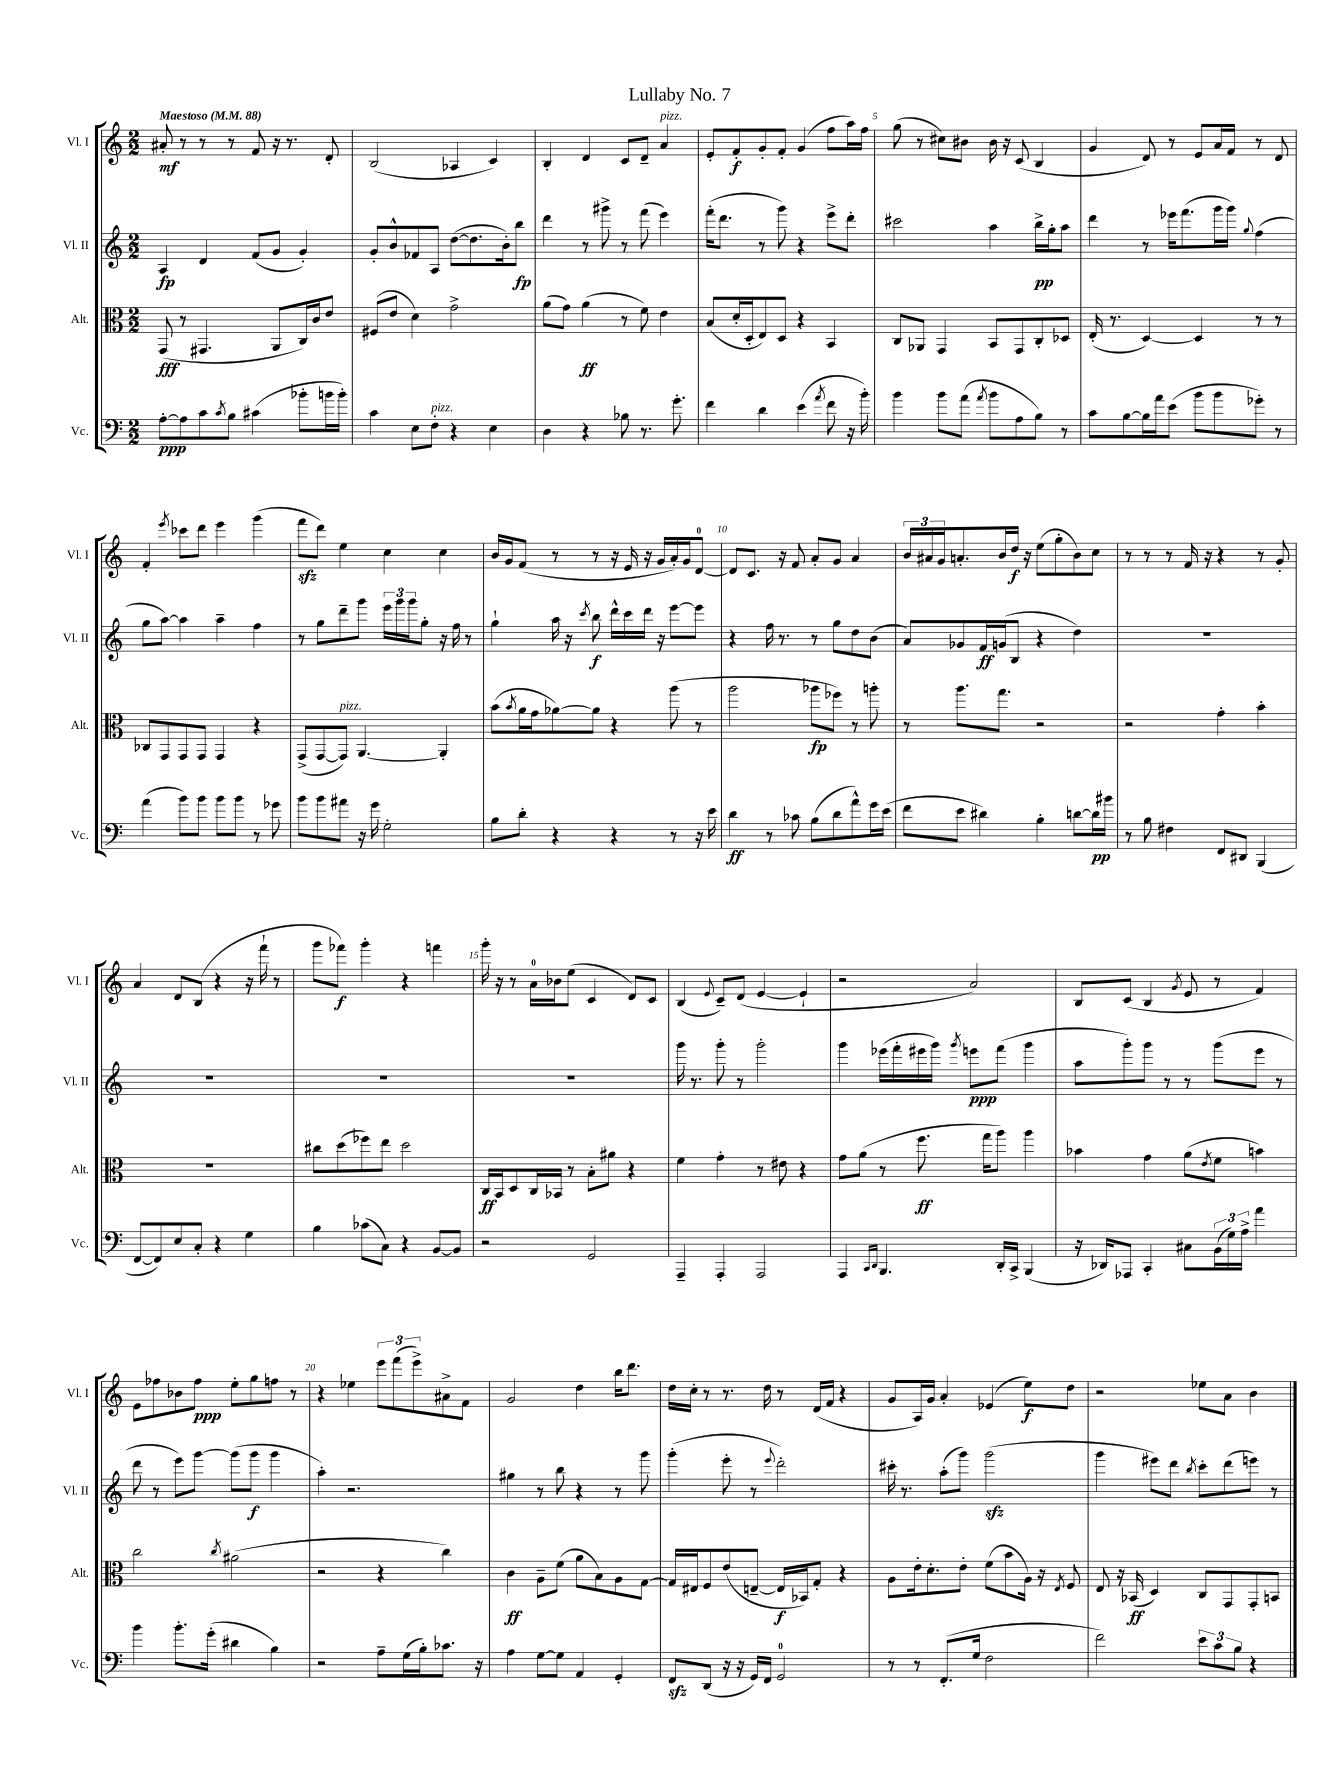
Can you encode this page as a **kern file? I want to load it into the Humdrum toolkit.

**kern	**kern	**kern	**kern
*staff4	*staff3	*staff2	*staff1
*clefF4	*clefC3	*clefG2	*clefG2
*k[]	*k[]	*k[]	*k[]
*M2/2	*M2/2	*M2/2	*M2/2
*MM88	*MM88	*MM88	*MM88
[8A'	(8GG	4A	8a#'
8A]	8r	.	8r
8c	4.GG#	4d	8r
8qc	.	.	.
8B	.	.	8r
(4c#	.	(8f	8f
.	8AA	8g	16r
.	.	.	8.r
8b-'	16C)	4g')	.
.	16c	.	.
16b	8e	.	8d'
16b')	.	.	.
=	=	=	=
4c	(8F#	8g'	(2B
.	8e	8b^^	.
8E	4d)	8f-	.
8F'	.	8A	.
4r	2g^	([8dd	4A-
.	.	8.dd]	.
4E	.	.	4c)
.	.	16b')	.
.	.	8bb	.
=	=	=	=
4D	(8a	4ddd	4B'
.	8g)	.	.
4r	(4a	8r	4d
.	.	8ggg#^	.
8B-	8r	8r	8c
8.r	8f)	(8fff	8d~
.	4e	4eee)	4a
8.g'	.	.	.
=	=	=	=
4f	(8B	(16fff'	8e'
.	.	8.ddd	.
.	16d'	.	8f'
.	16D'	.	.
4d	8E)	8r	8g'
.	8D	8ggg)	8f'
(4e	4r	4r	(4g
8qa	.	.	.
8f	4BB	8eee^	8ff
16r	.	8ddd'	16aa)
16b')	.	.	16ff
=	=	=	=
4b	8C	2ccc#	(8gg
.	8AA-	.	8r
8b	4GG	.	8cc#)
(8a	.	.	8b#
8qa	.	.	.
8b	8BB	4aa	16b#
.	.	.	16r
8A	8GG	.	(8c
8B)	8C'	16bb^	4B
.	.	16gg'	.
8r	8D-	8aa	.
=	=	=	=
8c	(16E'	4ddd	4g
.	8.r	.	.
[8B	.	.	.
16B]	[4D)	8r	8d)
16a	.	.	.
(8e	.	16eee-	8r
.	.	(8.fff	.
8b	4D]	.	8e
8b	.	16ggg	16a
.	.	16ggg)	16f
.	.	8qqgg	.
8g-')	8r	(4ff	8r
8r	8r	.	8d
=	=	=	=
(4a	8C-	8gg	4f'
.	8GG	[8aa)	.
.	.	.	8qeee
8b)	8GG	4aa]	8ccc-
8b	8GG	.	8ddd
8b	4GG	4aa~	4eee
8b	.	.	.
8r	4r	4ff	(4ggg
8g-	.	.	.
=	=	=	=
8b	(8GG^	8r	8fff
8b	[8GG	8gg	8ddd)
8a#	8GG])	8ddd~	4ee
16r	[4.AA	8ggg	.
16g	.	.	.
2G'	.	24eee	4cc
.	.	24ggg	.
.	.	24ggg	.
.	.	8gg'	.
.	4AA']	16r	4cc
.	.	16ff	.
.	.	8r	.
=	=	=	=
8B	(8b	4gg`	16b
.	.	.	16g
.	8qb	.	.
8d'	16a	.	(8f
.	16g	.	.
4r	[8a-)	16aa	8r
.	.	16r	.
.	.	8qccc	.
.	8a-]	8bb	8r
4r	4r	16ddd^^	16r
.	.	16ccc	16e
.	.	16ddd	16r
.	.	16r	16g
8r	(8aa	[8eee	16a')
.	.	.	16g
16r	8r	8eee]	[8d
16e	.	.	.
=	=	=	=
4d	2aa	4r	8d]
.	.	.	8.c
8r	.	16ff	.
.	.	8.r	16r
8c-	.	.	8f
(8B	8aa-	8r	8a'
8d	8ff-)	8gg	8g
8a^^)	8r	8dd	4a
16g	8aa'	(8b	.
(16e	.	.	.
=	=	=	=
8f	8r	8a)	24b
.	.	.	24a#
.	.	.	24g
8e	8.aa	8g-	8.a'
4d#)	.	16f	.
.	8.gg	(16g	16b
.	.	8B	16dd
.	.	.	16r
4B'	2r	4r	(8ee
.	.	.	8gg'
[8d	.	4dd)	8b)
16d]	.	.	8cc
16b#	.	.	.
=	=	=	=
8r	2r	1r	8r
8B	.	.	8r
4F#	.	.	8r
.	.	.	16f
.	.	.	16r
8FF	4g'	.	4r
8DD#	.	.	.
(4BBB	4b'	.	8r
.	.	.	8g'
=	=	=	=
[8FF	1r	1r	4a
8FF])	.	.	.
8E	.	.	8d
8C'	.	.	(8B
4r	.	.	4r
4G	.	.	16r
.	.	.	16fff`
.	.	.	8r
=	=	=	=
4B	8cc#	1r	8ggg
.	(8dd	.	8fff-)
(8c-	8ff-)	.	4ggg'
8C)	8ee	.	.
4r	2dd	.	4r
[8BB	.	.	4fff
8BB]	.	.	.
=	=	=	=
2r	16C	1r	16ggg'
.	16BB	.	16r
.	8D	.	8r
.	16C	.	16a
.	16BB-	.	16b-
.	8r	.	(8ee
2GG	8B'	.	4c
.	8a#	.	.
.	4r	.	8d)
.	.	.	8c
=	=	=	=
4AAA~	4f	16ggg	(4B
.	.	8.r	.
.	.	.	8qqe
4AAA'	4g'	8ggg'	8c~)
.	.	8r	(8d
2AAA	8r	2ggg'	[4e
.	8e#	.	.
.	4r	.	4e`]
=	=	=	=
4AAA	8g	4ggg	2r
.	(8a	.	.
16qqCC	.	.	.
16qqDD	.	.	.
4.BBB	8r	(16eee-	.
.	.	16fff'	.
.	8.ff	16eee#	.
.	.	16ggg)	.
.	.	8qggg	.
.	.	8eee	2a)
.	16gg	.	.
16DD'	8aa)	(8fff	.
16CC^	.	.	.
(4BBB	4aa	4ggg	.
=	=	=	=
16r	4b-	8aa	8B
16DD-)	.	.	.
8AAA-	.	8ggg')	(8c
4CC'	4g	8ggg	4B
.	.	8r	.
.	.	.	8qg
8C#	(8a	8r	8e
.	8qe	.	.
(24BB	8f	(8ggg	8r
24G)	.	.	.
24A^	.	.	.
4a	4b)	8eee	4f)
.	.	8r	.
=	=	=	=
4b	2cc	8ddd	8e
.	.	8r	8ff-
8.b'	.	8eee)	8b-
.	.	[8ggg	8ff-
(16g'	.	.	.
.	8qcc	.	.
4d#	(2a#	(8ggg]	8ee'
.	.	8ggg	8gg
4B)	.	4ggg	8ff
.	.	.	8r
=	=	=	=
2r	2r	4aa')	4r
.	.	2.r	4ee-
8A~	4r	.	12eee
.	.	.	(12fff
(16G	.	.	.
.	.	.	12eee^)
16B')	.	.	.
8.c-	4cc)	.	8a#^
.	.	.	8f
16r	.	.	.
=	=	=	=
4A	4c	4gg#	2g
[8G	8A~	8r	.
8G]	(8f	8bb	.
4AA	8a	4r	4dd
.	8B)	.	.
4GG'	8A	8r	16bb
.	.	.	8.ddd
.	[8G	8ggg	.
=	=	=	=
8FF	16G]	(4ggg'	16dd
.	16E#	.	16cc'
(8DD	8F	.	8r
16r	(8e	8eee'	8.r
16r	.	.	.
16GG)	[8E~	8r	.
16FF	.	.	16dd
.	.	8qqeee	.
2GG	16E]	2ddd')	8r
.	16BB-)	.	.
.	8G'	.	(16d
.	.	.	16f
.	4r	.	4r
=	=	=	=
8r	8A	16ccc#'	8g
.	.	8.r	.
8r	16e'	.	16A)
.	8.d'	.	16g
(8.FF'	.	(8aa'	4a'
.	8e'	8ggg)	.
16G	.	.	.
2F	(8f	(2ggg	(4e-
.	8b	.	.
.	16A)	.	8ee)
.	16r	.	.
.	8qE	.	.
.	8F	.	8dd
=	=	=	=
2f)	8E	4ggg	2r
.	16r	.	.
.	(16BB-	.	.
.	4D)	8eee#)	.
.	.	8ddd	.
.	.	8qbb	.
12e	8C	8ccc'	8ee-
12c	.	.	.
.	8GG	(8ddd	8a
12B	.	.	.
4r	8GG'	8eee)	4b
.	8BB	8r	.
==	==	==	==
*-	*-	*-	*-
